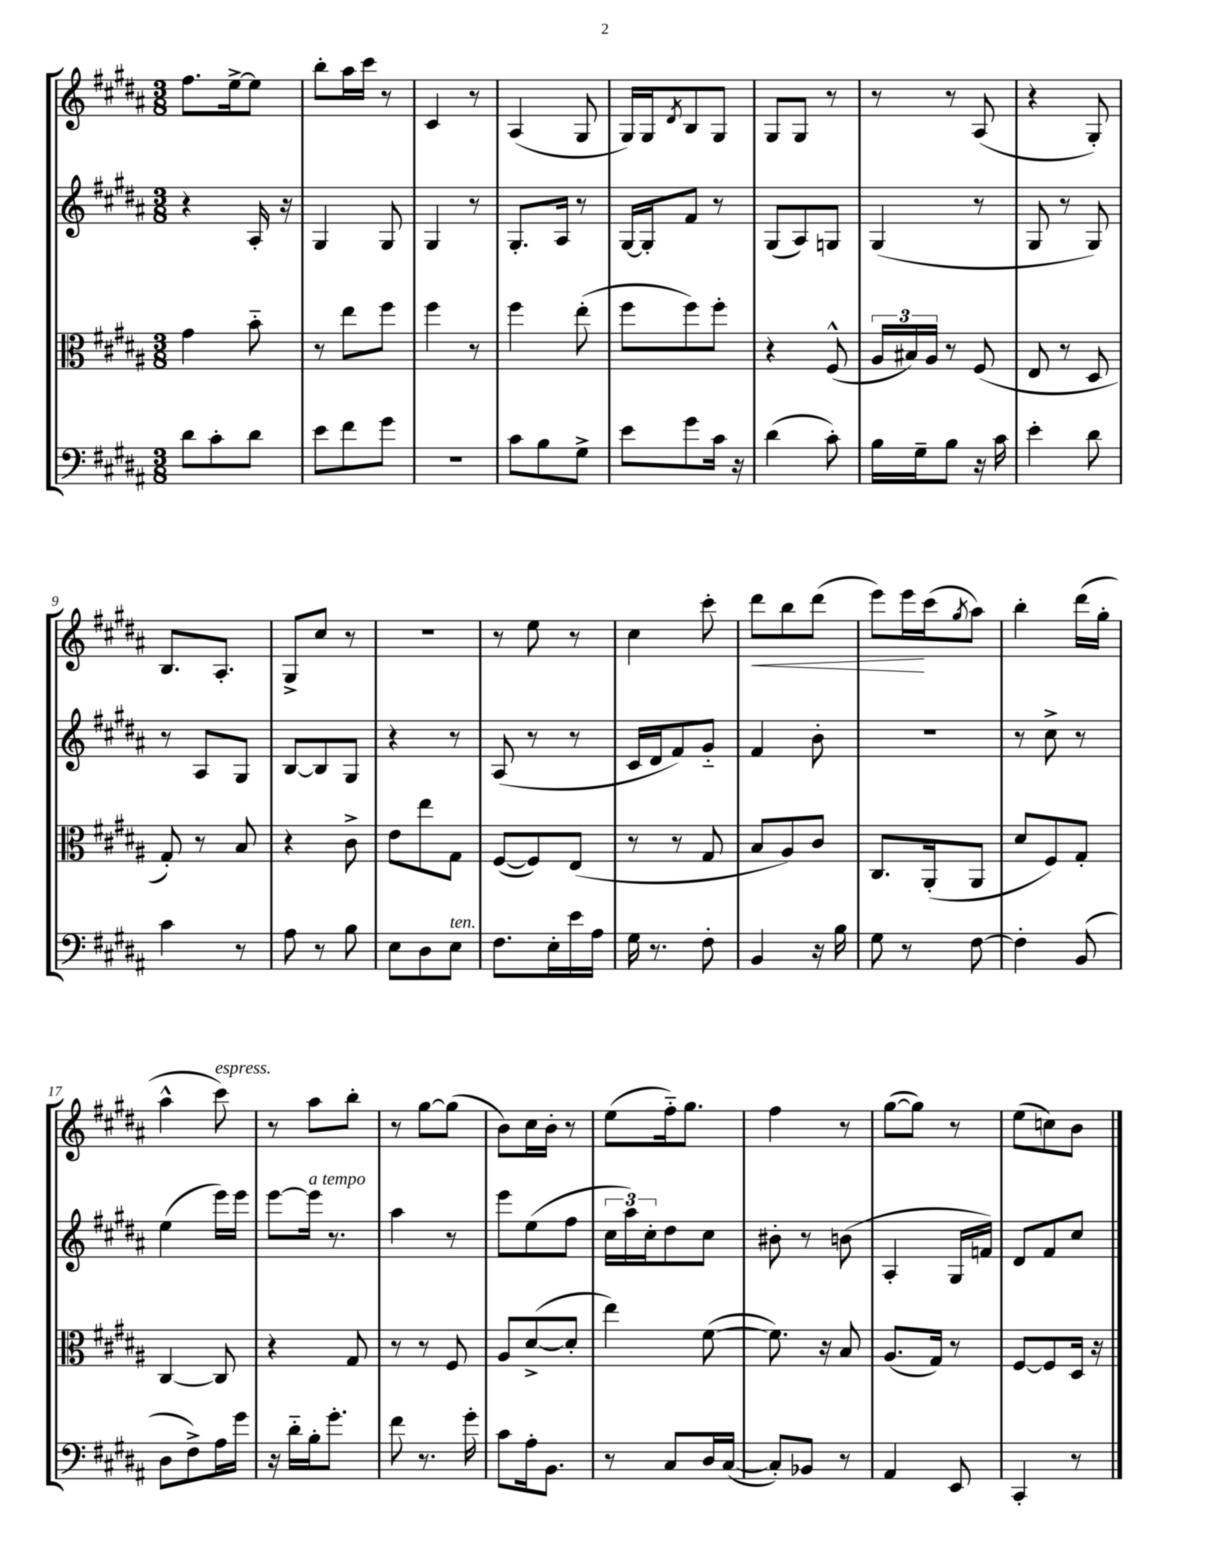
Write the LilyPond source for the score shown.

<<
\new StaffGroup <<
\new Staff = "s0" {
    \clef treble \key b \major \numericTimeSignature \time 3/8
    fis''8. e''16~-> e''8 |
    b''8-. ais''16 cis'''16 r8 |
    cis'4 r8 |
    ais4( gis8 |
    gis16) gis16 \acciaccatura { dis'8 } b8 gis8 |
    gis8 gis8 r8 |
    r8 r8 ais8( |
    r4 gis8-.) |
    b8. ais8.-. |
    gis8-> cis''8 r8 |
    R4. |
    r8 e''8 r8 |
    cis''4 cis'''8-. |
    dis'''8\< b''8 dis'''8( |
    e'''8) e'''16\! cis'''16( \acciaccatura { gis''8 } ais''8) |
    b''4-. dis'''16( gis''16-. |
    ais''4-^ cis'''8^\markup { \italic "espress." }) |
    r8 ais''8 b''8-. |
    r8 gis''8~ gis''8( |
    b'8) cis''16 b'16-. r8 |
    e''8( fis''16-_) gis''8. |
    fis''4 r8 |
    gis''8~( gis''8) r8 |
    e''8( c''8) b'8 \bar "|." |
}
\new Staff = "s1" {
    \clef treble \key b \major \numericTimeSignature \time 3/8
    r4 ais16-. r16 |
    gis4 gis8 |
    gis4 r8 |
    gis8.-. ais16 r8 |
    gis16~ gis16-. fis'8 r8 |
    gis8( ais8) g8 |
    gis4( r8 |
    gis8 r8 gis8) |
    r8 ais8 gis8 |
    b8~ b8 gis8 |
    r4 r8 |
    ais8( r8 r8 |
    cis'16 dis'16 fis'8) gis'8-_ |
    fis'4 b'8-. |
    R4. |
    r8 cis''8-> r8 |
    e''4( e'''16) e'''16 |
    e'''8~ e'''16^\markup { \italic "a tempo" } r8. |
    ais''4 r8 |
    e'''8 e''8( fis''8 |
    \tuplet 3/2 { cis''16 ais''16) cis''16-. } dis''8 cis''8 |
    bis'8-. r8 b'8( |
    ais4-. gis16 f'16) |
    dis'8 fis'8 cis''8 \bar "|." |
}
\new Staff = "s2" {
    \clef alto \key b \major \numericTimeSignature \time 3/8
    gis'4 b'8-_ |
    r8 e''8 fis''8 |
    fis''4 r8 |
    fis''4 e''8-.( |
    fis''8 fis''8) fis''8-. |
    r4 fis8-^( |
    \tuplet 3/2 { ais16 bis16) ais16 } r8 fis8( |
    e8 r8 dis8 |
    gis8-.) r8 b8 |
    r4 cis'8-> |
    e'8 e''8 gis8 |
    fis8~( fis8) e8( |
    r8 r8 gis8 |
    b8 ais8) cis'8 |
    cis8. ais,16-.( ais,8 |
    dis'8 fis8) gis8-. |
    cis4~ cis8 |
    r4 gis8 |
    r8 r8 fis8 |
    ais8 dis'8~->( dis'8-. |
    e''4) fis'8~( |
    fis'8.) r16 b8 |
    ais8.( gis16) r8 |
    fis8~ fis8 dis16 r16 \bar "|." |
}
\new Staff = "s3" {
    \clef bass \key b \major \numericTimeSignature \time 3/8
    dis'8 cis'8-. dis'8 |
    e'8 fis'8 gis'8 |
    R4. |
    cis'8 b8 gis8-> |
    e'8 gis'8 cis'16 r16 |
    dis'4( cis'8-.) |
    b16 gis16-- b8 r16 cis'16 |
    e'4-. dis'8 |
    cis'4 r8 |
    ais8 r8 b8 |
    e8 dis8 e8^\markup { \italic "ten." } |
    fis8. e16-. e'16 ais16 |
    gis16 r8. fis8-. |
    b,4 r16 b16 |
    gis8 r8 fis8~ |
    fis4-. b,8( |
    dis8 fis8->) ais16 gis'16 |
    r16 dis'16-_ b16-. gis'8.-. |
    fis'8 r8. gis'16-. |
    cis'8 ais16-. b,8. |
    r8 cis8 dis16 cis16~( |
    cis8-.) bes,8 r8 |
    ais,4 e,8 |
    cis,4-. r8 \bar "|." |
}
>>
>>
